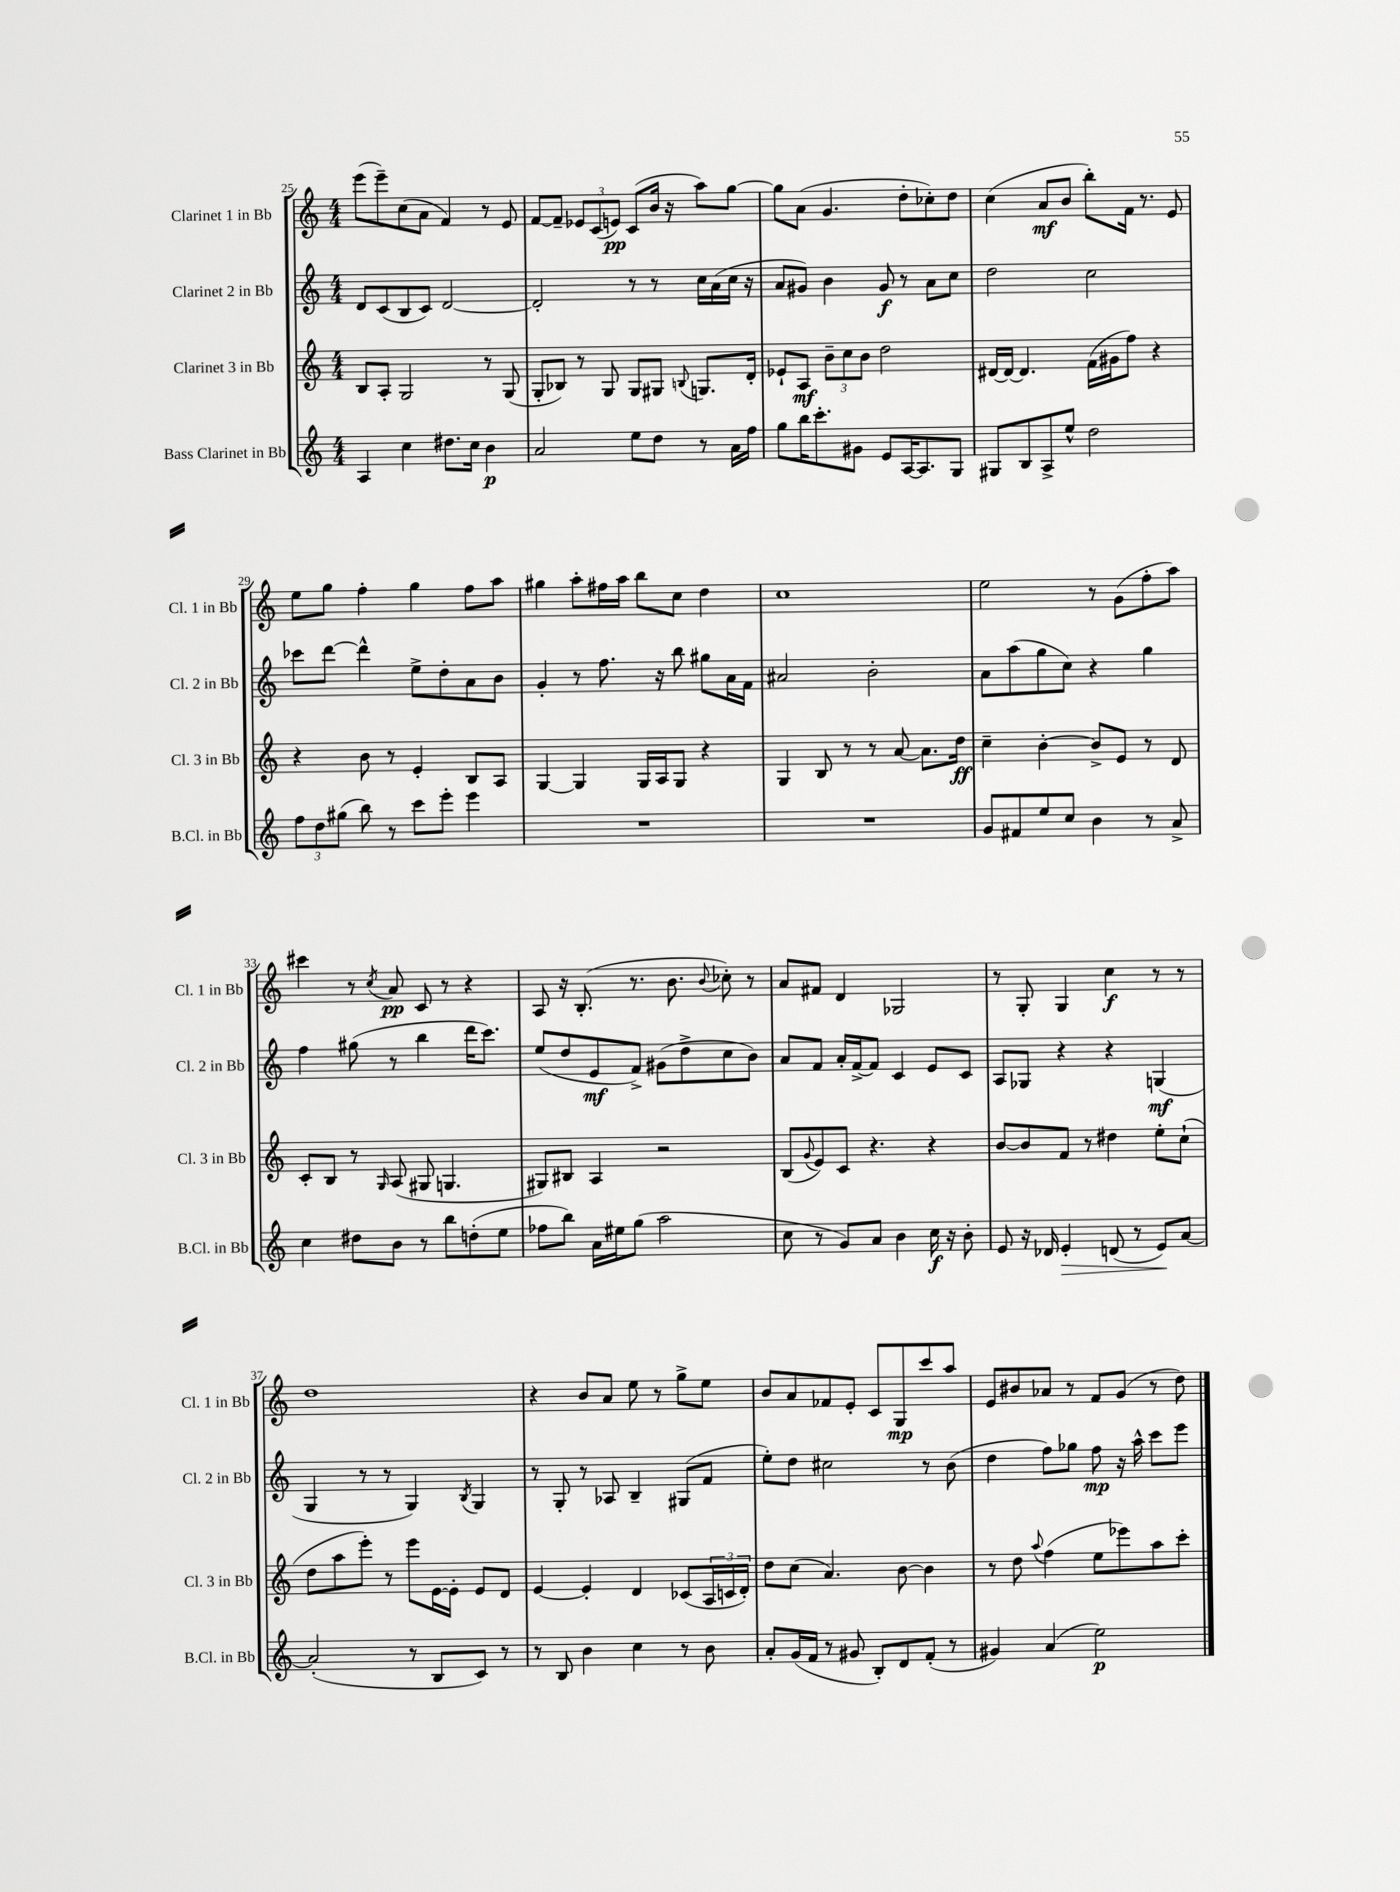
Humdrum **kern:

**kern	**kern	**kern	**kern
*staff4	*staff3	*staff2	*staff1
*clefG2	*clefG2	*clefG2	*clefG2
*k[]	*k[]	*k[]	*k[]
*M4/4	*M4/4	*M4/4	*M4/4
4A	8B	8d	(8eee
.	8A'	(8c	8eee~)
4cc	2G	8B	(8cc
.	.	8c)	8a
8.dd#	.	[2d	4f)
16cc	.	.	.
4b	8r	.	8r
.	(8G	.	8e
=	=	=	=
2a	8G'	2d']	[8f
.	8B-)	.	8f~]
.	8r	.	12e-
.	.	.	(12c
.	8G	.	.
.	.	.	12e)
8ee	8G	8r	(8c
8dd	8G#	8r	16b
.	.	.	16r
.	8qqB	.	.
8r	8.G	16cc	8aa)
.	.	(16a	.
16a	.	16cc	[8gg
16ff	16d'	16r	.
=	=	=	=
8gg	8e-`	8a	8gg]
16bb	8A	8g#)	(8a
8.ccc'	.	.	.
.	12b~	4b	4.g
.	12cc	.	.
8g#	.	.	.
.	12b	.	.
8e	2dd	8g#	.
[16A	.	8r	8dd'
8.A]	.	.	.
.	.	8a	8cc-')
8G	.	8cc	8dd
=	=	=	=
8G#	[16d#	2dd	(4cc
.	16d#_	.	.
8B	4.d#]	.	.
8A^	.	.	8a
8ee^^	.	.	8b
2dd	(16f	2cc	8bb')
.	16g#	.	.
.	8ff)	.	16f
.	.	.	8.r
.	4r	.	.
.	.	.	8e
=	=	=	=
12ff	4r	8ccc-	8ee
12dd	.	.	.
.	.	[8ddd	8gg
(12gg#	.	.	.
8bb)	8b	4ddd^^]	4ff'
8r	8r	.	.
8ccc	4e'	8ee^	4gg
8eee'	.	8dd'	.
4eee	8B	8a	8ff
.	8A	8b	8aa
=	=	=	=
1r	[4G	4g'	4gg#
.	4G]	8r	8aa'
.	.	8.ff	16ff#
.	.	.	16aa
.	16G	.	8bb
.	16A	16r	.
.	8G	8bb	8cc
.	4r	8gg#	4dd
.	.	16a	.
.	.	16f	.
=	=	=	=
1r	4G	2a#	1cc
.	8B	.	.
.	8r	.	.
.	8r	2b'	.
.	[8a	.	.
.	8.a]	.	.
.	16dd	.	.
=	=	=	=
8g	4cc~	8a	2ee
8f#	.	(8aa	.
8ee	[4b'	8gg	.
8cc	.	8cc)	.
4b	8b^]	4r	8r
.	8e	.	(8g
8r	8r	4gg	8ff'
8a^	8d	.	8aa)
=	=	=	=
4cc	8c'	4ff	4ccc#
.	8B	.	.
8dd#	8r	(8gg#	8r
.	16qqG	.	8qcc
8b	(8A	8r	8a
8r	8G#	4bb	8c
8bb	4.G	.	8r
(8dd'	.	16ddd	4r
.	.	8.ccc)	.
8ee	.	.	.
=	=	=	=
8ff-	8G#)	(8ee	8A
8bb)	8B#	8dd	16r
.	.	.	(8.B'
16a	4A	8e	.
16ee#	.	.	.
(8gg	.	8f^)	8.r
2aa	2r	(8g#	.
.	.	.	8.b
.	.	8dd^	.
.	.	.	8qqb
.	.	8cc	8cc-')
.	.	8b)	8r
=	=	=	=
8cc	(8B	8a	8a
.	8qqg	.	.
8r	8e)	8f	8f#
8g)	8c	16a'	4d
.	.	[16f^	.
8a	4.r	8f]	.
4b	.	4c	2G-
16cc	4r	8e	.
16r	.	.	.
8b'	.	8c	.
=	=	=	=
8e	[8b	8A	8r
16r	8b]	8G-	8G'
16d-	.	.	.
4e'	8f	4r	4G
.	8r	.	.
(8d	4dd#	4r	4cc
8r	.	.	.
8e)	8ee'	(4G	8r
[8a	(8cc`	.	8r
=	=	=	=
(2a']	8dd	4G	1dd
.	8aa	.	.
.	8eee')	8r	.
.	8r	8r	.
8r	8eee	4G)	.
8B	[16e	.	.
.	16e']	.	.
.	.	8qB	.
8c)	8e	4G	.
8r	8d	.	.
=	=	=	=
8r	[4e	8r	4r
8B	.	8G'	.
4b	4e']	8r	8b
.	.	8A-	8a
4cc	4d	4B~	8ee
.	.	.	8r
8r	(8c-	(8G#	8gg^
8b	24A	8f	8ee
.	24c	.	.
.	24d')	.	.
=	=	=	=
8a'	8dd	8ee')	8b
(16g	(8cc	8dd	8a
16f	.	.	.
8r	4.a)	2cc#	8f-
8g#	.	.	8e'
8B')	.	.	8c
8d	[8b	.	8G
(8f'	4b]	8r	8ccc
8r	.	(8b	8aa
=	=	=	=
4g#)	8r	4dd	8e
.	8dd	.	8b#
.	8qqaa	.	.
(4a	(4ff	8ff)	8a-
.	.	8gg-	8r
2ee)	8ee	8ff	8f
.	8eee-)	16r	(8g
.	.	16aa^^	.
.	8aa	8ccc	8r
.	8ccc'	8eee	8dd)
==	==	==	==
*-	*-	*-	*-
